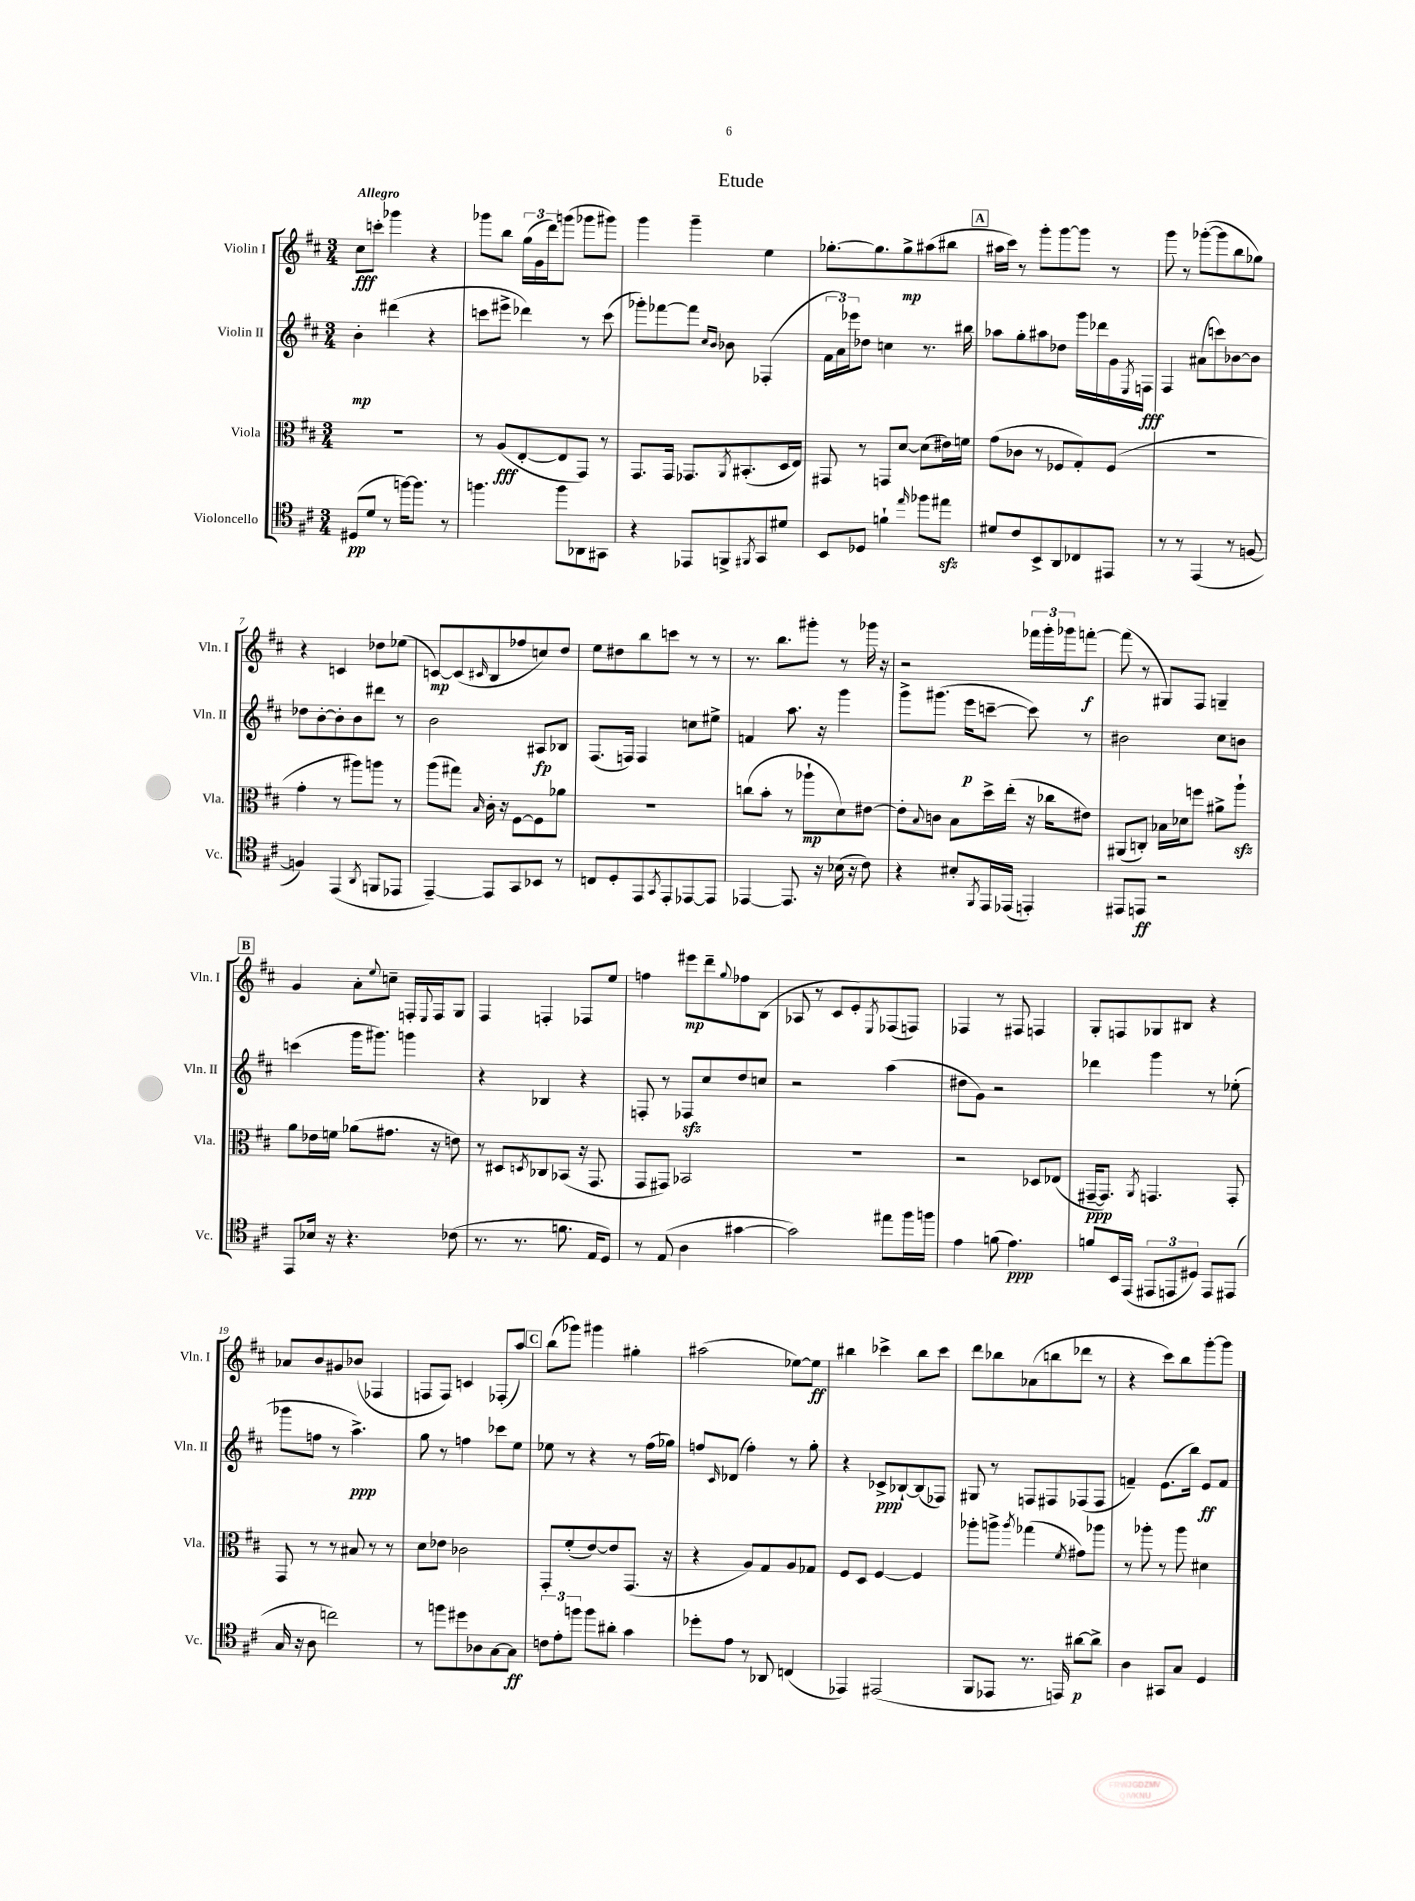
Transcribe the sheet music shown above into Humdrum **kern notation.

**kern	**kern	**kern	**kern
*staff4	*staff3	*staff2	*staff1
*clefC4	*clefC3	*clefG2	*clefG2
*k[f#c#]	*k[f#c#]	*k[f#c#]	*k[f#c#]
*M3/4	*M3/4	*M3/4	*M3/4
(8D#	2.r	4b'	8cc#
8d	.	.	8ccc'
8r	.	(4ddd#	4ggg-
[16ff)	.	.	.
8.ff]	.	.	.
.	.	4r	4r
8r	.	.	.
=	=	=	=
4.ff	8r	8ccc	8ggg-
.	(8A	8eee#^	8bb
.	[8E'	4ddd-)	(24gg
.	.	.	24g
.	.	.	24ddd)
8ff	8E]	.	(8ggg
8AA-	8GG)	8r	8ggg-
8GG#	8r	(8ccc	8ggg#)
=	=	=	=
4r	8.GG	8ggg-')	4ggg
.	.	[8fff-	.
.	16GG	.	.
8EE-	8.GG-	8fff-]	4ggg~
.	.	16qqcc#	.
.	.	16qqb	.
8FF^	.	8b-	.
.	8qAA	.	.
.	(8.BB#'	.	.
8qFF#	.	.	.
8GG	.	(4F-'	4ee
8d#	16D	.	.
.	16E)	.	.
=	=	=	=
8BB	8GG#	24f#	[8.gg-'
.	.	24a)	.
.	.	24eee-	.
8D-	8r	8dd-	.
.	.	.	8.gg-]
4f`	8GG	4cc	.
.	[8d	.	8gg-^
16qqee	.	.	.
8ff-	(8d]	8.r	(8aa#
8ee#	16e#)	.	8bb#
.	16f	16bb#	.
=	=	=	=
8d#	(8g	8aa-	16aa#
.	.	.	16ccc#)
8c#	8c-	8gg'	8r
8BB^	8r	8aa#	8ggg'
8AA	8F-	8dd-	[8ggg
8C-	8G')	16ggg	8ggg]
.	.	16ddd-	.
8EE#	(8F-	16g	8r
.	.	8qE	.
.	.	16F	.
=	=	=	=
8r	2.r	4F#	8ggg
8r	.	.	8r
(4EE	.	(8a#	([8ggg-'
.	.	8ccc)	8ggg-]
8r	.	[8b-	8bb
[8F	.	8b-]	8gg-)
=	=	=	=
4F])	4g'	8dd-	4r
.	.	[8b'	.
(4EE	8r	8b']	4c
.	8aa#)	8b	.
8qAA	.	.	.
8FF	8aa	8ddd#	8dd-
8EE-	8r	8r	(8ee-
=	=	=	=
[4EE~)	(8aa	2b	[8c)
.	8gg#)	.	(8c]
.	16qqB	.	16qqc#
8EE]	16c#'	.	8B
.	16r	.	.
8GG	[8F#	.	8ff-
8BB-	8F#]	8A#	8cc)
8r	8a-	8B-	8dd
=	=	=	=
8C	2.r	(8.F#	8ee
8D'	.	.	8dd#
.	.	16F)	.
8EE	.	4F	8bb
8qGG	.	.	.
8EE'	.	.	8ccc
[8EE-	.	8cc	8r
8EE-]	.	8ee#^	8r
=	=	=	=
[4EE-	(8cc	4f	8.r
.	8b'	.	.
.	.	.	8.bb
8.EE-]	8r	8.aa	.
.	8aa-`	.	8ggg#'
16r	.	16r	.
(16B-	8d)	4ggg	8r
16r	.	.	.
8c#)	[8e#	.	16ggg-
.	.	.	16r
=	=	=	=
4r	8e#']	8ggg^	2r
.	8qqB	.	.
.	8c	(8.ggg#	.
8B#'	8B	.	.
.	.	16eee	.
8qFF#	.	.	.
16EE	16dd^	[8ccc~	.
(16EE-	(16ee'	.	.
4EE')	16r	8ccc])	24fff-
.	.	.	24ggg'
.	16cc-	.	.
.	.	.	24ggg-
.	8e#)	8r	[8fff'
=	=	=	=
8EE#	(8AA#	2b#	(8fff]
8EE	8C')	.	8r
2r	16B-	.	8G#)
.	16d-	.	.
.	8ff	.	8F#
.	8a#^	8cc#	4G~
.	8aa`	8b	.
=	=	=	=
8EE	8a	(4ccc	4g
16B-	16e-	.	.
16r	16f	.	.
4.r	(8a-	16ggg	8a'
.	.	8.ggg#)	.
.	.	.	8qqee
.	8.g#	.	8cc~
.	.	4ggg	16F'
.	.	.	8qqE
.	16r	.	16F
(8c-	8e)	.	8G
=	=	=	=
8.r	8r	4r	4F#
.	8D#	.	.
8.r	.	.	.
.	8qD	.	.
.	8C-	4B-	4F'
8.f	(8BB-	.	.
.	16r	4r	8F-
16E	8.GG	.	.
8D)	.	.	8ee
=	=	=	=
8r	8GG	8F'	4ff
(8E	8GG#)	8r	.
4A	2BB-	8F-	8eee#
.	.	8cc#	8ddd~
.	.	.	8qqgg
[4g#	.	8dd	8ff-
.	.	8cc	(8B
=	=	=	=
2g#])	2.r	2r	8A-
.	.	.	8r
.	.	.	8c#
.	.	.	8e')
.	.	.	8qE
8ee#	.	(4aa	(8F-
16ff#	.	.	8F)
16ff	.	.	.
=	=	=	=
4e	2r	8dd#	4F-
.	.	8g)	.
(8f	.	2r	8r
4.e)	.	.	8F#
.	8D-	.	4F
.	(8E-	.	.
=	=	=	=
8f	[16GG#~	4ddd-	8G'
.	8.GG#])	.	.
16BB	.	.	8F
(16EE	.	.	.
.	8qAA	.	.
12EE#	4.GG	4ggg	8G-
12EE	.	.	.
.	.	.	8B#
12D#)	.	.	.
8EE	.	8r	4r
(8EE#	8GG'	(8ee-'	.
=	=	=	=
16G	8GG	8ggg-	8a-
16r	.	.	.
8A	8r	8ff	8b
2cc)	8r	8r	8g#
.	8B#	4.aa^)	(8b-
.	8r	.	4F-
.	8r	.	.
=	=	=	=
8r	8d	8gg	8F
8ff	8e-	8r	8F)
8dd#	2c-	4ff	4c
8A-	.	.	.
[8G	.	8ccc-	(8F-'
8G]	.	8ee	8aa)
=	=	=	=
12c	8GG'	8ee-	(8bb
12e'	.	.	.
.	(8f#'	8r	8ggg-)
12ff	.	.	.
8ff	[8e)	4r	4ggg#
8a#'	8e]	.	.
4g	(8.GG	8r	4gg#'
.	.	(16ff#	.
.	16r	16gg-)	.
=	=	=	=
8dd-'	4r	8ff	(2aa#
.	.	16qqc#	.
8e	.	(8d-	.
8r	8A)	4ff')	.
8AA-	8G	.	.
(4C	8A	8r	[8ee-)
.	8G-	8gg'	8ee-]
=	=	=	=
4EE-)	8F#	4r	4bb#
.	8D	.	.
(2EE#	[4F#	8c-^	4ccc-^
.	.	[8B-`	.
.	4F#]	(8B-]	8bb#
.	.	8F-)	8ccc-
=	=	=	=
8FF#	8aa-'	8G#	8ddd
8EE-	8aa^	8r	8bb-
.	8qaa	.	.
8.r	(4gg-	8F	(8a-
.	.	8F#	8bb
16EE)	.	.	.
.	8qf#	.	.
[8a#	8g#)	(8F-	8ddd-
8a#^]	8aa-	8F-	8r
=	=	=	=
4A	8r	4f~)	4r
.	8aa-'	.	.
8GG#	8r	(8.e	8ccc#)
8G	8aa-	.	8bb
.	.	16bb)	.
4D	4d#	8e	[8ggg'
.	.	8f	8ggg]
==	==	==	==
*-	*-	*-	*-
